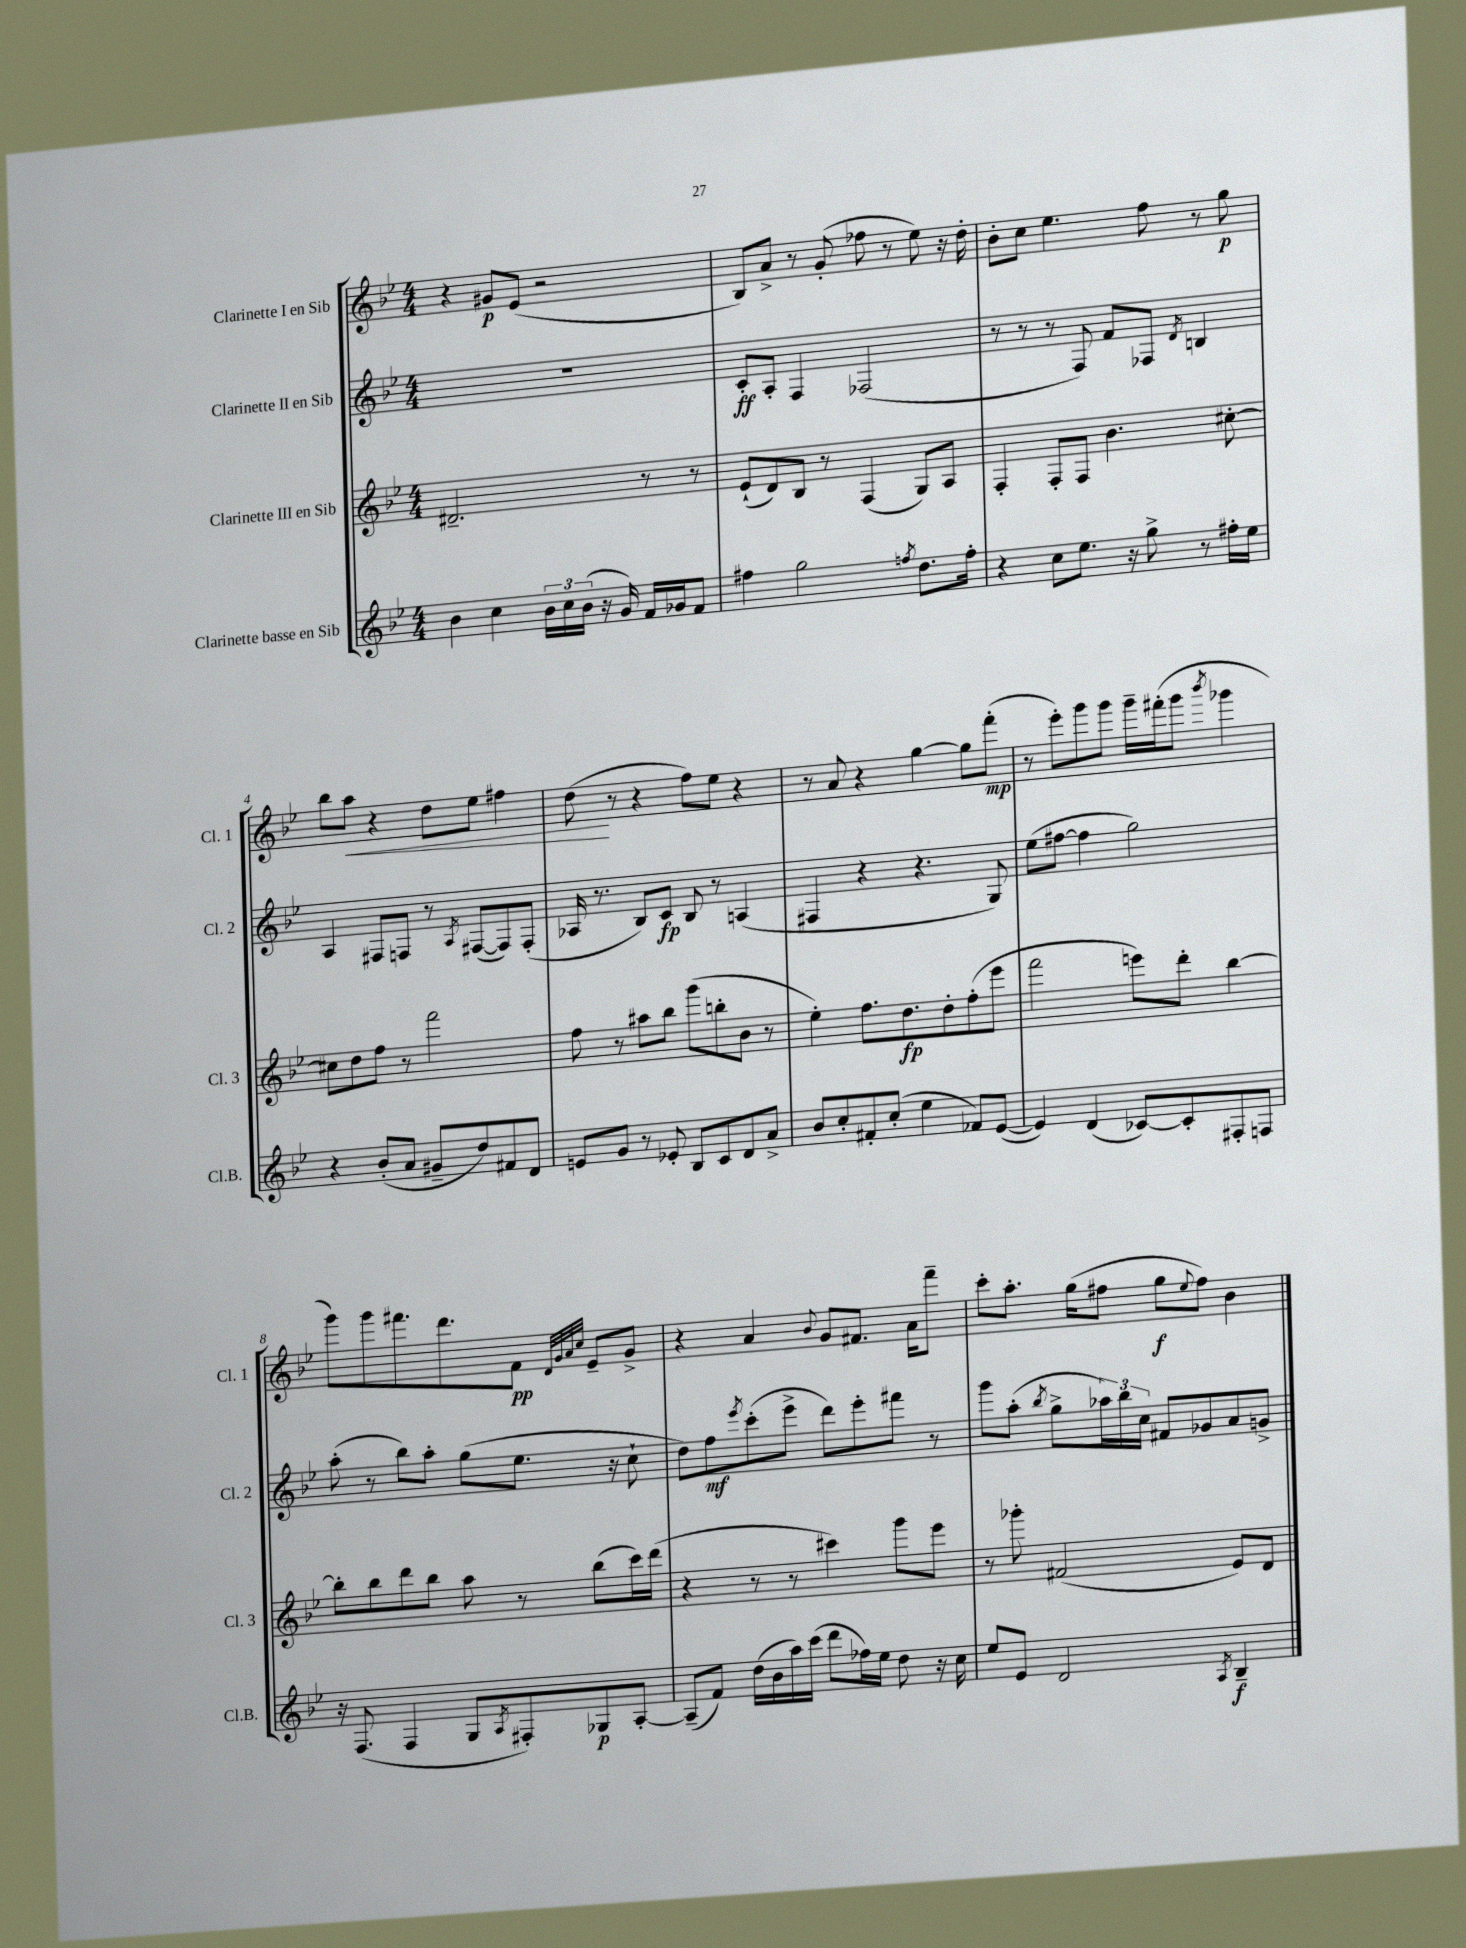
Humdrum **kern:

**kern	**kern	**kern	**kern
*staff4	*staff3	*staff2	*staff1
*clefG2	*clefG2	*clefG2	*clefG2
*k[b-e-]	*k[b-e-]	*k[b-e-]	*k[b-e-]
*M4/4	*M4/4	*M4/4	*M4/4
4b-	2.d#~	1r	4r
4cc	.	.	8g#
.	.	.	(8e-
24b-	.	.	2r
24cc	.	.	.
(24b-	.	.	.
16r	.	.	.
16g)	.	.	.
16f	8r	.	.
16g-	.	.	.
8f	8r	.	.
=	=	=	=
4ff#	(8e-`	8c'	8B-)
.	8d)	8A'	8a^
2gg	8B-	4F	8r
.	8r	.	(8g'
.	(4F	(2F-	8ff-
.	.	.	8r
8qff	.	.	.
8.dd	8G)	.	8ee-)
.	8A	.	16r
16ff'	.	.	16dd'
=	=	=	=
4r	4F'	8r	8b-'
.	.	8r	8cc
8cc	8F'	8r	4.ee-
8.ee-	8F	8F)	.
.	4.b-	8f	.
16r	.	.	.
8gg^	.	8F-	8ff
.	.	8qd	.
8r	.	4B	8r
16ff#'	[8cc#'	.	8gg
16ee-	.	.	.
=	=	=	=
4r	8cc#]	4A	8bb-
.	8dd	.	8aa
(8b-'	8ff	8F#	4r
8a	8r	8F	.
8g#~	2fff	8r	8dd
.	.	8qA	.
8dd)	.	([8F#	8ee-
8f#	.	8F#])	4ff#
8d	.	(8F#'	.
=	=	=	=
8e	8ff	16A-	(8dd
.	.	8.r	.
8g	8r	.	8r
8r	8aa#	8B-)	4r
8e-'	8bb-	8c	.
8B-	(8ggg	8B-	8ff)
8c	8bb'	8r	8ee-
8d	8b-	(4A	4r
8a^	8r	.	.
=	=	=	=
8b-	4ee-')	4F#	8r
8cc'	.	.	8a
8f#'	8.ff	4r	4r
(8cc'	.	.	.
.	8.dd	.	.
4ee-	.	4.r	[4gg
.	8dd'	.	.
8f-)	(8ff'	.	8gg]
([8e-	8eee-	8G)	(8fff'
=	=	=	=
4e-])	2fff	(8ee-	8r
.	.	[8ff#	8eee-')
(4d	.	4ff#]	8ggg
.	.	.	8ggg
[8c-)	8eee)	2gg)	16ggg~
.	.	.	(16fff#'
8c-']	8ddd'	.	8ggg
.	.	.	8qbbb-
8F#'	[4bb-	.	4ggg-
8F	.	.	.
=	=	=	=
16r	8bb-']	(8aa'	8ggg)
(8.F	.	.	.
.	8bb-	8r	8ggg
4F	8ddd	8bb-)	8.fff#
.	8bb-	8aa'	.
.	.	.	8.ddd
8G	8aa	(8gg	.
8qA	.	.	.
8F#')	8r	8.ee-	8f
.	.	.	32qqd
.	.	.	32qqg
.	.	.	32qqa
.	.	.	32qqcc
8G-	(8bb-	.	8e-~
.	.	16r	.
[8A'	16ccc)	8cc`	8g^
.	(16ddd	.	.
=	=	=	=
(8A~]	4r	8dd)	4r
8f)	.	8ff	.
.	.	8qeee-	.
(16dd	8r	(8ccc'	4a
16b-	.	.	.
16aa)	8r	8eee-^	.
(16ccc	.	.	.
.	.	.	8qqb-
8ddd	4ccc#)	8ddd)	8g
16ff-)	.	8eee-'	8.f#
16ee-	.	.	.
8dd	8ggg	8fff#	.
.	.	.	16a
16r	8eee-	8r	8fff~
16cc	.	.	.
=	=	=	=
8ee-	8r	8ggg	8ccc'
8e-	8ggg-'	(8aa'	8.aa'
.	.	8qbb-	.
2d	(2f#	8gg^	.
.	.	.	(16gg
.	.	24aa-)	8ff#
.	.	24bb-	.
.	.	24cc	.
.	.	8f#	8gg
.	.	.	8qqee-
.	.	8g-	8ff#)
8qA	.	.	.
4B-~	8e-)	8a	4b-
.	8d	8g^	.
==	==	==	==
*-	*-	*-	*-
